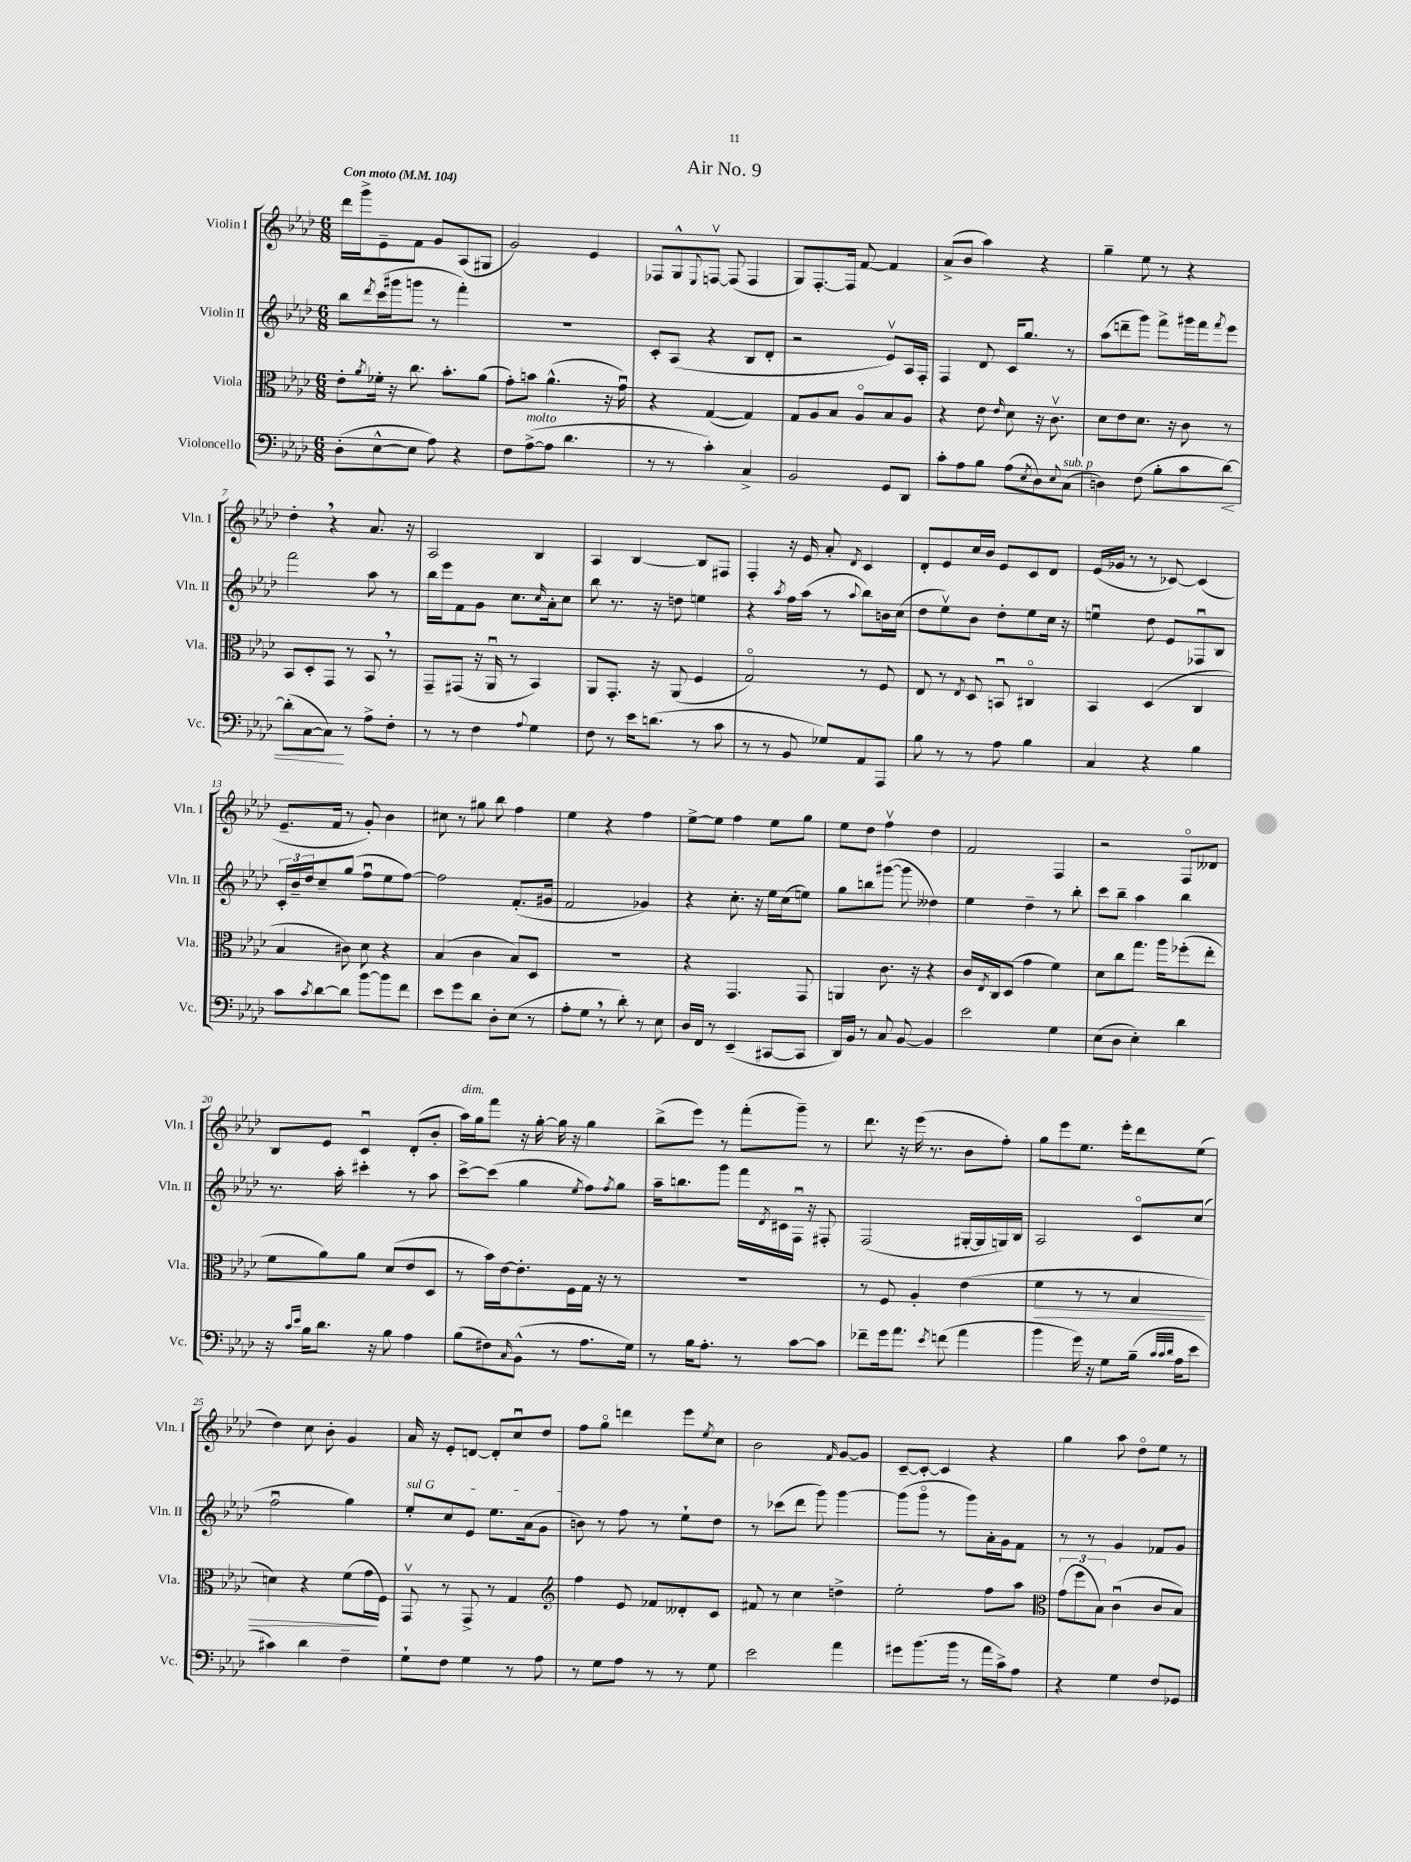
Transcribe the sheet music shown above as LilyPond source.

\header { title = "Air No. 9" }
<<
\new StaffGroup <<
\new Staff = "s0" \with { instrumentName = "Violin I" shortInstrumentName = "Vln. I" } {
    \clef treble \key aes \major \numericTimeSignature \time 6/8 \tempo "Con moto" 4 = 104
    des'''16 g'''16-> ees'8-- f'8 g'8 aes8( gis8 |
    g'2) ees'4 |
    fes8 g8-^ \appoggiatura { ees8 } f8~\upbow f8( f4 |
    g8) f8.~-. f16 f'8~ f'4 |
    aes'8->( bes'8 aes''4) r4 |
    g''4-- ees''8 r8 r4 |
    des''4-. \breathe r4 aes'8. r16 |
    aes2 bes4 |
    aes4 bes4~ bes8 fis8 |
    f4-. r16 ees'16 aes'8-. \acciaccatura { des'8 } c'4 |
    des'8-. ees'8 c''16 bes'16 ees'8 c'8 des'8 |
    ees'16( ges'16 r8 r8 ces'8~) ces'4( |
    ees'8.-- f'16 r8 g'8-.) bes'4 |
    cis''8 r8 gis''8 bes''8 f''4 |
    ees''4 r4 f''4 |
    ees''8~-> ees''8 f''4 ees''8 g''8 |
    ees''8 des''8 f''4\upbow des''4 |
    f'2 f4 |
    r2 f8\flageolet deses'8 |
    bes8 ees'8 c'4\downbow des'8-.( bes'8-. |
    aes''16^\markup { \italic "dim." }) g''16 f'''8 r16 g''16~-. g''16 r16 g''4 |
    bes''8->( ees'''8) r8 f'''8-.( g'''8--) r8 |
    des'''8. r16 ees'''16( r8. bes'8 f''8-.) |
    g''8 ees'''8 ees''8. ees'''16-. des'''8 ees''8( |
    des''4) c''8 bes'8-. g'4 |
    aes'16 r16 ees'8-. d'8~ d'8-. c''8\downbow des''8 |
    f''8 g''8\flageolet d'''4 ees'''8 \acciaccatura { ees''8 } c''8 |
    bes'2 \grace { f'16 } g'8~ g'8 |
    c'8~-- c'8~-. c'4 r4 |
    g''4 aes''8 des''8\flageolet ees''8 r8 \bar "|." |
}
\new Staff = "s1" \with { instrumentName = "Violin II" shortInstrumentName = "Vln. II" } {
    \clef treble \key aes \major \numericTimeSignature \time 6/8
    bes''8 \acciaccatura { des'''8 } c'''16( gis'''16 g'''8 r8 f'''4-.) |
    R2. |
    c'8-. aes8( r4 bes8 des'8-. |
    r2 ees'8\upbow) aes16 f16-. |
    f4 des'8 c'16 g''8. r8 |
    aes''8( d'''8-- g'''8) f'''8-> gis'''16 f'''16 \acciaccatura { f'''8 } ees'''8 |
    f'''2 aes''8 r8 |
    bes''16 ees'''16 f'8 g'8 c''8. \grace { c''16 } aes'16-. c''8 |
    bes''8 r8. r16 d''8 e''4 |
    r4 \acciaccatura { aes''8 } f''16 aes''16( r8 \appoggiatura { aes''8 } bes''8) b'16 c''16( |
    des''8 ees''8\upbow) bes'8 des''8-. ees''8 c''16 r16 |
    e''4\downbow des''8 ees'8 fes8\downbow bes8 |
    \tuplet 3/2 { c'16-. bes'16-- des''16 } c''8-- g''8( f''8\downbow ees''8 f''8~) |
    f''2 f'8.-.( gis'16 |
    f'2 ges'4) |
    r4 c''8.-. r16 ees''16 c''16( e''8) |
    g''8 b''8 gis'''8~( gis'''8 deses''4) |
    ees''4 des''4-- r8 bes''8-. |
    c'''8 bes''8-- aes''4 bes''4 |
    r8. aes''16-. cis'''4-. r8 aes''8 |
    c'''8~-> c'''8( g''4 \acciaccatura { ees''8 } f''8) \acciaccatura { f''8 } g''8 |
    aes''16-- b''8. g'''8 f'''16 \acciaccatura { des'8 } cis'16 f16\downbow r16 fis8-. |
    f2( gis16~-. gis16 g16) bes16 |
    aes2 c'8\flageolet c''8( |
    f''2\downbow g''4) |
    \once \override TextSpanner.bound-details.left.text = \markup { \italic "sul G" } ees''8-.\startTextSpan c''8 ees'8 ees''8. aes'16( g'8 |
    b'8\stopTextSpan) r8 f''8 r8 ees''8-! des''8 |
    r8 ces'''8( des'''8 g'''8) g'''4~ |
    g'''8( g'''8\flageolet r8 g'''8) aes'16-. g'16 f'8 |
    r8 r8 g'4 fes'8 g'8 \bar "|." |
}
\new Staff = "s2" \with { instrumentName = "Viola" shortInstrumentName = "Vla." } {
    \clef alto \key aes \major \numericTimeSignature \time 6/8
    ees'8-. \acciaccatura { aes'8 } fes'16-. r16 c''8. bes'8.-. aes'8( |
    g'8-.) b'8 aes'4.-^( r16 g'16\downbow) |
    r4 g4~( g4) |
    g8 aes8 bes8 aes8\flageolet bes8 aes8 |
    r4 ees'8 \grace { ees'16 } des'8 r16 c'8.\upbow |
    des'8 ees'8 des'8. r16 c'8 r8 |
    bes,8 des8-. g,8 r8 bes,8 \breathe r8 |
    g,8-- gis,8( r16 aes,16\downbow r8 bes,4) |
    aes,8 g,8.-. r16 aes,8( f4 |
    g2\flageolet) r8 f8 |
    ees8 r8 \acciaccatura { ees8 } des8 b,8\downbow cis4\flageolet |
    bes,4 des4( c4 |
    bes4 cis'8) des'8 r4 |
    bes4( c'4 bes8) des8 |
    R2. |
    r4 g,4. g,8 |
    a,4 c'8. r16 r4 |
    c'16 \acciaccatura { ees8 } c16 des8( g'4 f'4) |
    des'8 c''8 g''8. aes''16 fes''8-.( ees''8-. |
    f'8 aes'8) aes'8 des'8( ees'8 des8 |
    r8 bes'16) ees'16~ ees'8.-. f16 g16 r16 r8 |
    R2. |
    r8 f8 aes4-. ees'4( |
    f'4\> r8 r8 bes4 |
    d'4) r4 f'8( g'16\! f16) |
    g,8\upbow r8 g,8-> r8 g4 |
    \clef treble f''4 ees'8 fes'8 deses'8-. c'8 |
    fis'8 r8 c''4 d''4-> |
    ees''2-. f''8 aes''8 |
    \clef alto \tuplet 3/2 { g'8( f''8 bes8) } c'4\downbow( c'8 bes8) \bar "|." |
}
\new Staff = "s3" \with { instrumentName = "Violoncello" shortInstrumentName = "Vc." } {
    \clef bass \key aes \major \numericTimeSignature \time 6/8
    des8-.( ees8~-^ ees8 aes8) r4 |
    f8 aes8~->^\markup { \italic "molto" }( aes8 des'4. |
    r8 r8 c'4-.) c4-> |
    bes,2 g,8 des,8 |
    c'8-. aes8 bes8 aes8( \acciaccatura { ees8 } des8) \appoggiatura { ees8 } c8^\markup { \italic "sub. p" }( |
    d4) f8( bes8-. c'8 des'8~\<) |
    des'8-.( c8~ c8\!) r8 aes8-> f8-. |
    r8 r8 f4 \appoggiatura { aes8 } g4 |
    f8 r8 ees'16 d'8.( r8 c'8 |
    r8 r8 bes,8 ges8) aes,8 aes,,8 |
    bes8 r8 r8 aes8 bes4 |
    c4 r4 bes4 |
    c'8 \acciaccatura { c'8 } des'8~ des'8 bes'8~ bes'8 f'8 |
    ees'8 g'8 des'8 des8-. ees8( r8 |
    aes8-. g8 \breathe r8 des'8-.) r8 ees8 |
    des16 f,16 r8 ees,4--( cis,8~ cis,8 |
    des,16) bes,16 r8 c8 bes,8~ bes,4 |
    ees'2 g4 |
    ees8( des8 ees4-.) des'4 |
    r16 \grace { c'16 ees'16 } bes16 des'8. r16 bes8 aes4 |
    bes8( fis8) \grace { c16 } bes,8-^( r8 aes8. g16) |
    r8 bes16 aes8.-. r8 c'8~ c'8 |
    fes'8-- g'16 aes'8. \acciaccatura { ees'8 } f'8( aes'4 |
    bes'4 g'16) r16 g8 bes16--( \grace { c'32 c'32 des'32 } aes16 ees'8 |
    cis'4) des'4 f4-- |
    g8-! f8 g4 r8 aes8 |
    r8 g8 aes8 r8 r8 g8 |
    ees'2 aes'4 |
    gis'8 bes'8.( bes'16 r8 aes'16 c'16->) aes8 |
    r4 g4 f8 ges,8 \bar "|." |
}
>>
>>
